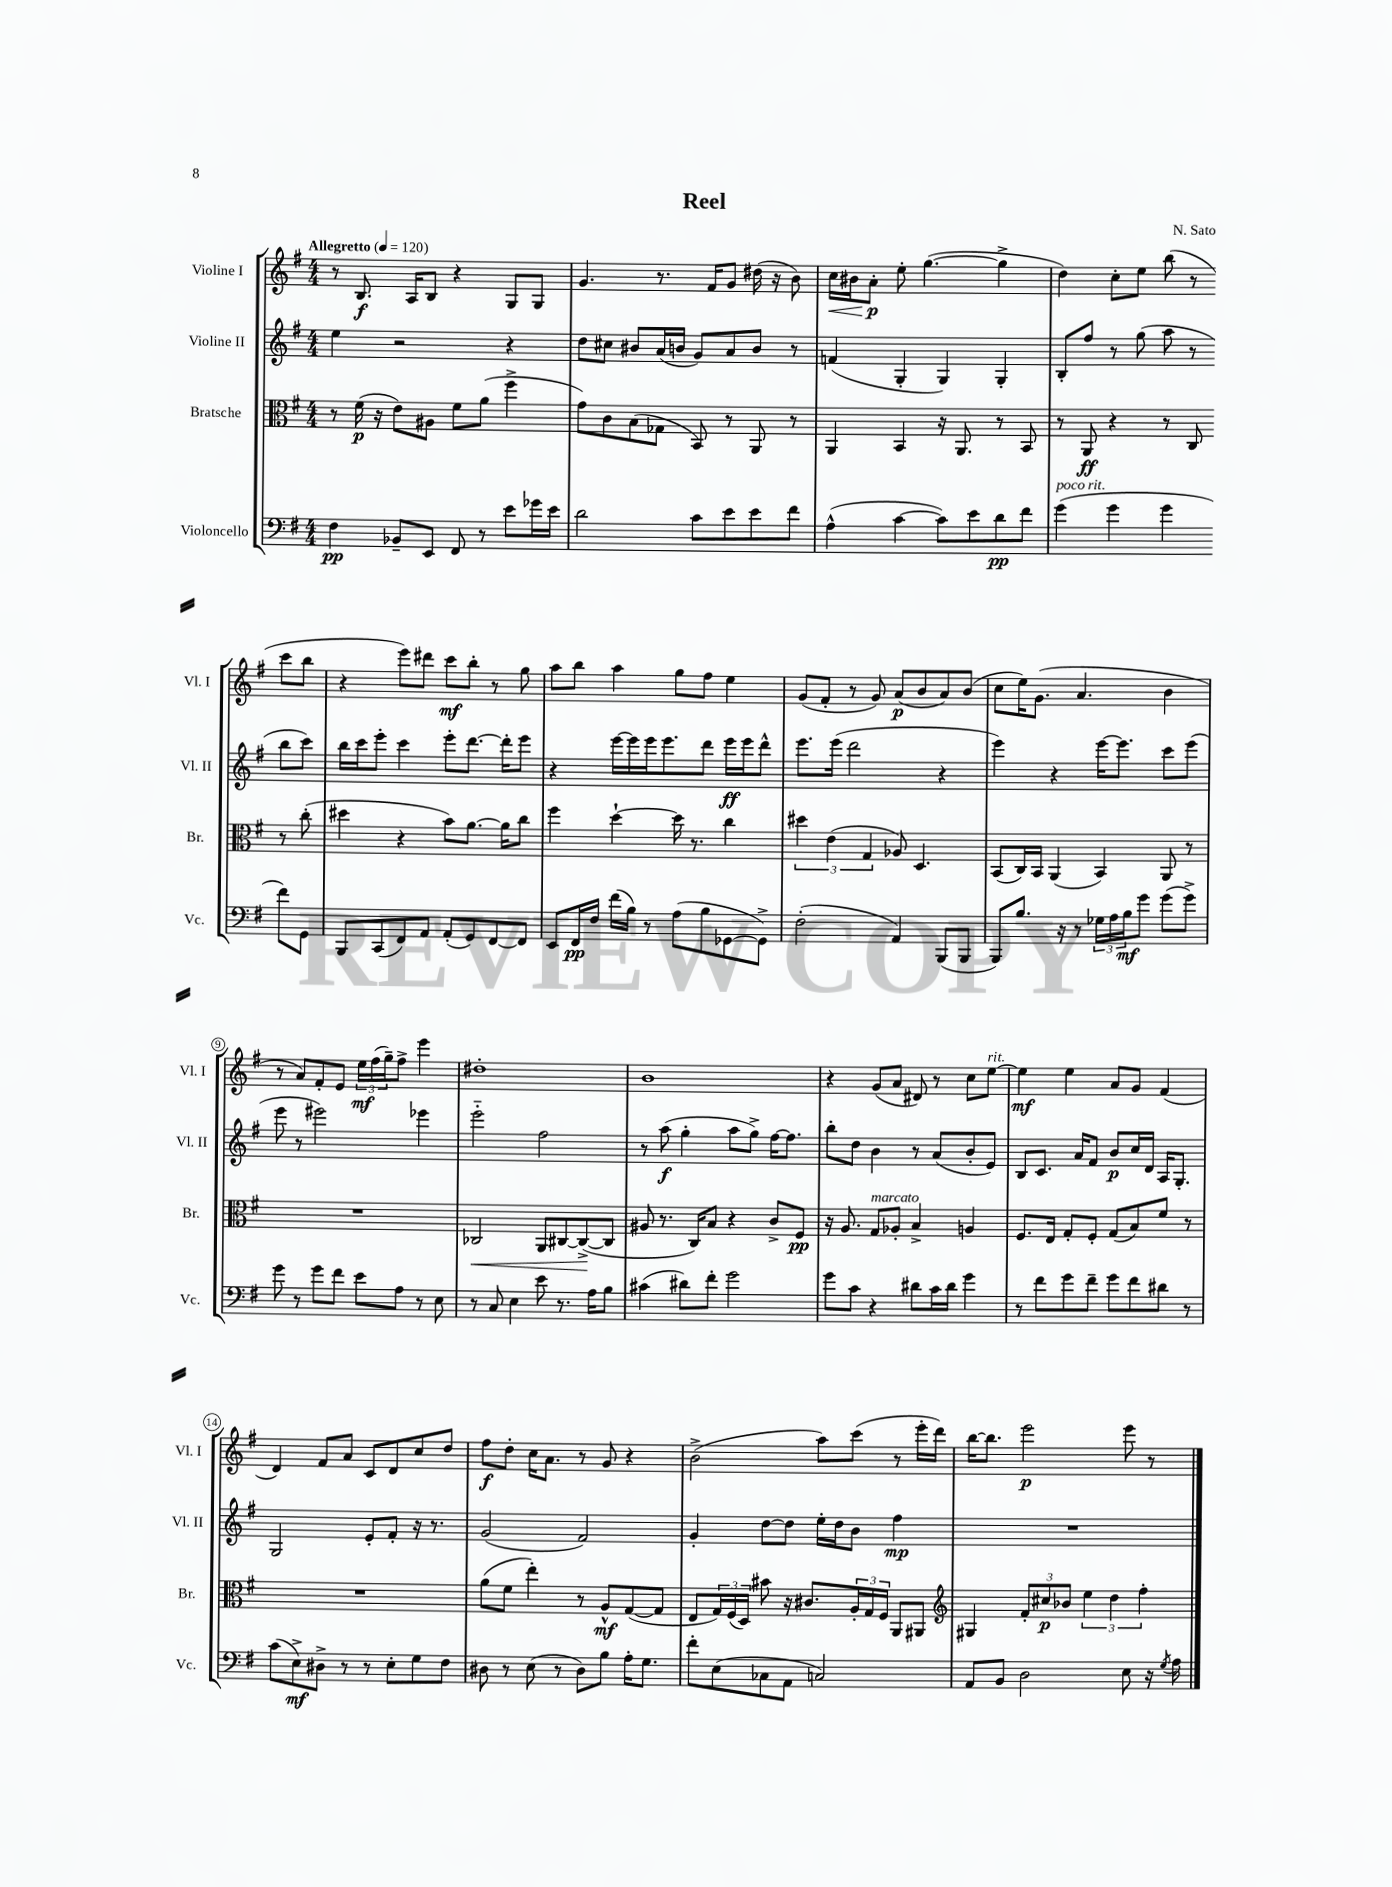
\header { title = "Reel" composer = "N. Sato" }
<<
\new StaffGroup <<
\new Staff = "s0" \with { instrumentName = "Violine I" shortInstrumentName = "Vl. I" } {
    \clef treble \key g \major \numericTimeSignature \time 4/4 \tempo "Allegretto" 4 = 120
    r8 b8.\f a16 b8 r4 g8 g8 |
    g'4. r8. fis'16 g'8 dis''16( r16 b'8) |
    c''16\< bis'16 a'8-.\p\! e''8-. g''4.~( g''4-> |
    d''4) c''8-. e''8 b''8( r8 c'''8 b''8 |
    r4 e'''8) dis'''8 c'''8\mf b''8-. r8 g''8 |
    a''8 b''8 a''4 g''8 fis''8 e''4 |
    g'8( fis'8-. r8 g'8) a'8\p( b'8 a'8) b'8( |
    c''8 e''16) g'8.( a'4. b'4 |
    r8 a'8) fis'8-. e'8 \tuplet 3/2 { e''16\mf fis''16( g''16--) } fis''8-> e'''4 |
    dis''1-. |
    b'1 |
    r4 g'8( a'8 dis'8) r8 c''8 e''8~^\markup { \italic "rit." } |
    e''4\mf e''4 a'8 g'8 fis'4( |
    d'4) fis'8 a'8 c'8 d'8 c''8 d''8 |
    fis''8\f d''8-. c''16 a'8. r8 g'8 r4 |
    b'2->( a''8) c'''8( r8 e'''16-. d'''16) |
    b''16~ b''8. e'''2\p e'''8 r8 \bar "|." |
}
\new Staff = "s1" \with { instrumentName = "Violine II" shortInstrumentName = "Vl. II" } {
    \clef treble \key g \major \numericTimeSignature \time 4/4
    e''4 r2 r4 |
    d''8 cis''8 bis'8 a'16( b'16 g'8) a'8 b'8 r8 |
    f'4( g4-. g4) g4-. |
    b8-. fis''8 r8 g''8( a''8 r8 b''8 c'''8) |
    b''16 c'''16 e'''8-. c'''4 e'''8-. d'''8.~ d'''16-. e'''8 |
    r4 e'''16~ e'''16 e'''16 e'''8. d'''8 e'''16\ff e'''16 d'''8-^ |
    e'''8. e'''16( d'''2 r4 |
    e'''4) r4 e'''16~ e'''8. c'''8 e'''8( |
    e'''8 r8 eis'''2) ees'''4 |
    e'''2-_ fis''2 |
    r8 a''8\f( g''4-. a''8 g''8->) fis''16~ fis''8. |
    b''8-. d''8 b'4 r8 a'8( b'8-. e'8) |
    b8 c'8. a'16 fis'8 b'8\p c''16 d'16 a16 g8.-. |
    g2 e'8-. fis'8-. r16 r8. |
    g'2( fis'2) |
    g'4-. d''8~ d''8 e''16-. d''16 b'8 fis''4\mp |
    R1 \bar "|." |
}
\new Staff = "s2" \with { instrumentName = "Bratsche" shortInstrumentName = "Br." } {
    \clef alto \key g \major \numericTimeSignature \time 4/4
    r8 fis'16\p( r16 e'8) ais8 fis'8 a'8( fis''4-> |
    g'8) c'8 b8( ges8 b,8) r8 a,8 r8 |
    a,4 b,4 r16 a,8. r8 b,8 |
    r8 a,8\ff r4 r8 c8 r8 c''8-.( |
    dis''4 r4 b'8) a'8.~ a'16 c''8 |
    fis''4 d''4~-! d''16 r8. c''4 |
    \tuplet 3/2 { dis''4 e'4( g4 } aes8) d4. |
    b,8( c16) b,16 a,4( b,4) a,8 r8 |
    R1 |
    ces2\< a,8 cis8~ cis8~->\!( cis8 |
    ais8 r8. c16) b8 r4 c'8-> fis8\pp |
    r16 a8. g8^\markup { \italic "marcato" } aes8-. b4-> a4 |
    fis8. e16 g8-. fis8-. g8( b8) fis'8 r8 |
    R1 |
    a'8( fis'8 e''4-.) r8 a8-^\mf g8~( g8 |
    e8 \tuplet 3/2 { g16) fis16( d16) } bis'8 r16 cis'8. \tuplet 3/2 { a16-. g16 fis16 } a,8 ais,8 |
    \clef treble gis4 \tuplet 3/2 { fis'8-. cis''8\p bes'8 } \tuplet 3/2 { e''4 d''4 fis''4-. } \bar "|." |
}
\new Staff = "s3" \with { instrumentName = "Violoncello" shortInstrumentName = "Vc." } {
    \clef bass \key g \major \numericTimeSignature \time 4/4
    fis4\pp bes,8-- e,8 fis,8 r8 e'8 ges'16 e'16 |
    d'2 c'8 e'8 e'8 fis'8 |
    a4-^( c'4~ c'8) e'8 d'8\pp fis'8 |
    g'4^\markup { \italic "poco rit." }( g'4 g'4 fis'8) g,8 |
    b,,8 c,8( fis,8) a,8 a,8-.( g,8) fis,8~ fis,8 |
    e,8 fis,16\pp fis16 fis'16( b16) r8 a8( b8 ges,8~ ges,8->) |
    fis2-.( a,4) b,,8( b,,8 |
    b,,8) b8. r16 r8 \tuplet 3/2 { ges16 a16 b16\mf } g'8 g'8( g'8->) |
    g'8 r8 g'8 fis'8 e'8 a8 r8 e8 |
    r8 c8 e4 e'8 r8. a16 b8 |
    cis'4( dis'8) fis'8-. g'2 |
    g'8 c'8 r4 dis'8 c'16 dis'16 g'4 |
    r8 fis'8 g'8 fis'8-- g'8 fis'8 dis'8 r8 |
    c'8( e8->\mf) dis8-> r8 r8 e8-. g8 fis8 |
    dis8 r8 e8( r8 dis8) b8 a16-. g8. |
    fis'8-. e8( ces8 a,8 c2) |
    a,8 b,8 d2 e8 r16 \acciaccatura { g8 } a16 \bar "|." |
}
>>
>>
\layout { \context { \Score \override BarNumber.stencil = #(make-stencil-circler 0.1 0.3 ly:text-interface::print) } }
